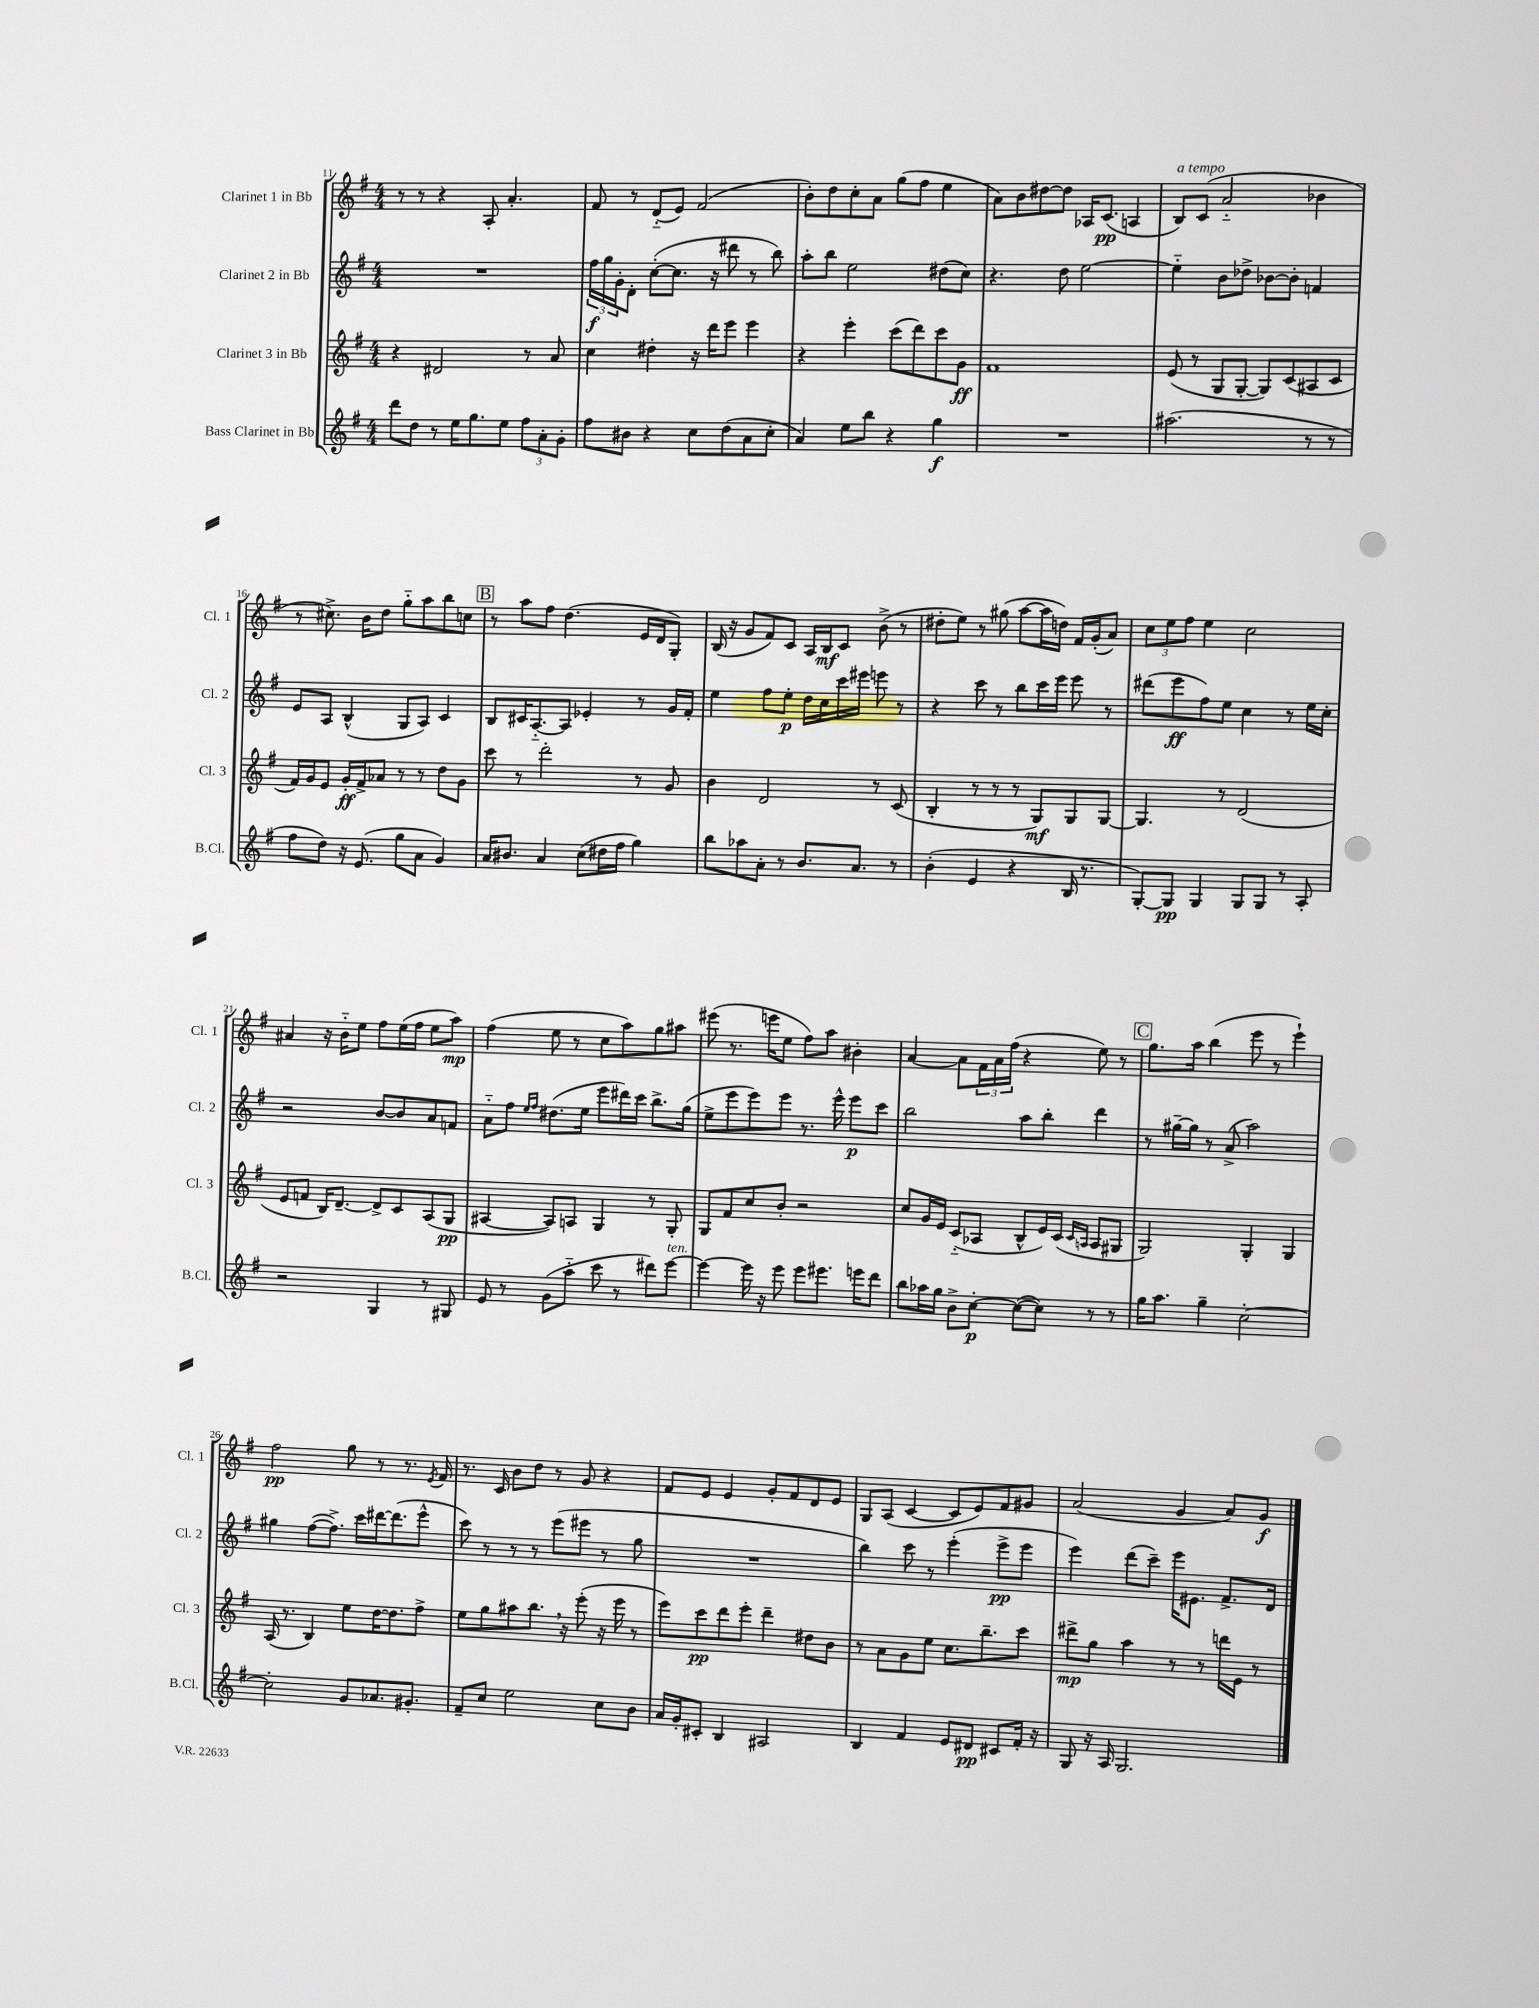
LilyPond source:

<<
\new StaffGroup <<
\new Staff = "s0" \with { instrumentName = "Clarinet 1 in Bb" shortInstrumentName = "Cl. 1" } {
    \clef treble \key g \major \numericTimeSignature \time 4/4
    r8 r8 r4 a8-. a'4.-. |
    fis'8 r8 d'8-_( e'8) fis'2( |
    b'8-.) d''8 c''8-. a'8 g''8( fis''8 e''4 |
    a'8) b'8 dis''8~ dis''8 aes16 c'8.\pp( a4 |
    b8^\markup { \italic "a tempo" }) c'8( a'2-_ bes'4 |
    r8 cis''8.->) b'16 d''8 g''8-_ a''8 b''8 c''8 |
    \mark \markup { \box "B" } r8 a''8 fis''8 d''4.( e'16 d'16 g8-.) |
    b16( r16 g'8 fis'8) c'8 a16 b16\mf c'8 b'8->( r8 |
    dis''8-. e''8) r8 gis''8( a''8~ a''16 d''16) fis'16 g'16-.( a'8) |
    \tuplet 3/2 { c''8 e''8 fis''8 } e''4 c''2 |
    ais'4 r16 b'16-_ e''8 fis''8 e''16( fis''16 e''8 a''8\mp) |
    fis''4( e''8 r8 c''8 a''8) g''8 ais''8 |
    eis'''8( r8. e'''16 e''8 fis''8) a''8 bis'4-. |
    a'4~ a'8 \tuplet 3/2 { fis'16 a'16 fis''16( } r4 e''8) r8 |
    \mark \markup { \box "C" } g''8. a''16 b''4( e'''8 r8 e'''4-!) |
    fis''2\pp g''8 r8 r8. \acciaccatura { e'8 } fis'16 |
    r8. c'16 b'8 d''8 r8 g'8 r4 |
    fis'8 e'8 e'4 g'8-. fis'8 d'8 e'8 |
    g8 a8( c'4~ c'8 e'8) fis'8 gis'8 |
    a'2( g'4 a'8) g'8\f \bar "|." |
}
\new Staff = "s1" \with { instrumentName = "Clarinet 2 in Bb" shortInstrumentName = "Cl. 2" } {
    \clef treble \key g \major \numericTimeSignature \time 4/4
    R1 |
    \tuplet 3/2 { fis''16\f g''16 g'16-. } d'8-. c''8~-.( c''8. r16 dis'''8 r8 b''8) |
    a''8-. b''8 e''2 dis''8( c''8) |
    r4. d''8 e''2~ |
    e''4-_ b'8 des''8-> bes'8~ bes'8-. f'4 |
    e'8 a8 b4-^( g8 a8) c'4 |
    \mark \markup { \box "B" } b8 cis'16 a8.~-_ a8 ees'4-. r8 g'16 fis'16-. |
    e''4 fis''8 e''8-.\p d''16 c''16 c'''16 eis'''16 e'''8 r8 |
    r4 c'''8 r8 b''8 c'''16 e'''16 e'''8 r8 |
    dis'''8( e'''8\ff fis''8) e''8 c''4 r8 e''16 c''16-. |
    r2 b'8~ b'8 a'8 f'8 |
    a'8-_ fis''8 \grace { e''16 fis''16 } dis''8.( e''16 e'''8 dis'''16) c'''16 b''8.-> g''16( |
    e''8-> e'''8 e'''8) e'''8 r8. e'''16-^ e'''8\p c'''8 |
    b''2 a''8 b''8-. d'''4 |
    \mark \markup { \box "C" } r8 gis''16~-- gis''16 r8 a'8->( a''2) |
    gis''4 fis''8~( fis''8.->) c'''16 dis'''16~ dis'''8.( e'''8-^ |
    c'''8) r8 r8 r8 e'''8( eis'''8 r8 g''8 |
    R1 |
    b''4) c'''8 r8 e'''4-.( e'''8->\pp e'''8 |
    e'''4) d'''8( c'''8--) e'''16 eis'8. fis'8.-> d'16 \bar "|." |
}
\new Staff = "s2" \with { instrumentName = "Clarinet 3 in Bb" shortInstrumentName = "Cl. 3" } {
    \clef treble \key g \major \numericTimeSignature \time 4/4
    r4 dis'2 r8 a'8 |
    c''4 dis''4-. r16 d'''16 e'''8 e'''4 |
    r4 e'''4-. c'''8( d'''8) c'''8 g'8\ff |
    fis'1 |
    e'8( r8 g8 g8~-. g8) c'8( ais8 c'8 |
    fis'16) g'16 e'8 g'16-.\ff fis'16-> aes'8 r8 r8 d''8 g'8 |
    \mark \markup { \box "B" } c'''8 r8 d'''2-. r8 g'8 |
    b'4 d'2 r8 c'8( |
    b4-. r8 r8 r8 g8\mf) g8 g8~ |
    g4. r8 d'2( |
    e'8 f'8 b16) d'8.~-- d'8-> c'8 a8( g8\pp |
    ais4~ ais8) a8 g4 r8 g8-. |
    g8 fis'8 c''8 b'8-. r2 |
    c''8 g'16 e'16 c'8-_( aes8 b8-^ e'16) c'16( \grace { c'16 a16 } a8 gis8 |
    \mark \markup { \box "C" } g2) g4-. g4 |
    a16( r8. b4) e''8 d''16~ d''8. fis''8-> |
    e''8 g''8 ais''8 b''8. \breathe r16 e'''8-.( r16 e'''16 r8 |
    e'''8) c'''8\pp d'''8 e'''8-. d'''4-- dis''8 b'8 |
    r8 a'8 g'8 e''8 c''8. b''8.-- c'''8 |
    dis'''8->\mp g''8 a''4 r8 r8 d'''16 e'16 r8 \bar "|." |
}
\new Staff = "s3" \with { instrumentName = "Bass Clarinet in Bb" shortInstrumentName = "B.Cl." } {
    \clef treble \key g \major \numericTimeSignature \time 4/4
    d'''8 d''8 r8 e''16 g''8. e''8 \tuplet 3/2 { fis''8 a'8-. g'8-. } |
    fis''8 bis'8 r4 c''8 d''8( a'8 c''8-. |
    a'4) e''8 b''8 r4 g''4\f |
    R1 |
    ais''2.( r8 r8 |
    fis''8 d''8) r16 e'8.( g''8 a'8 g'4) |
    \mark \markup { \box "B" } a'16 bis'8. a'4 c''8( dis''16 fis''16 g''4) |
    b''8 aes''8 a'8-. r8 b'8. a'8. r8 |
    b'4-.( e'4 r4 b16 r8. |
    g8~-.) g8\pp g4 g8 g8 r8 a8-. |
    r2 g4 r8 gis8 |
    e'8 r8 g'8( a''8-_ c'''8 r8 dis'''8) e'''8~^\markup { \italic "ten." } |
    e'''4~ e'''16 r16 e'''8 e'''8 eis'''8. e'''16 d'''8 |
    b''8 aes''16 g''16 b'8-> c''8~-.\p c''8~( c''8) r8 r8 |
    \mark \markup { \box "C" } g''16 a''8. g''4-- c''2~-. |
    c''2-. g'8 aes'8. gis'8.-. |
    fis'8-- c''8 e''2 c''8 b'8 |
    a'16 g'16-. cis'8-. b4 ais2 |
    b4 fis'4 e'8 dis'8\pp cis'8 fis'16-. r16 |
    g8 r16 a16 g2. \bar "|." |
}
>>
>>
\layout { \context { \Score currentBarNumber = #11 } }
